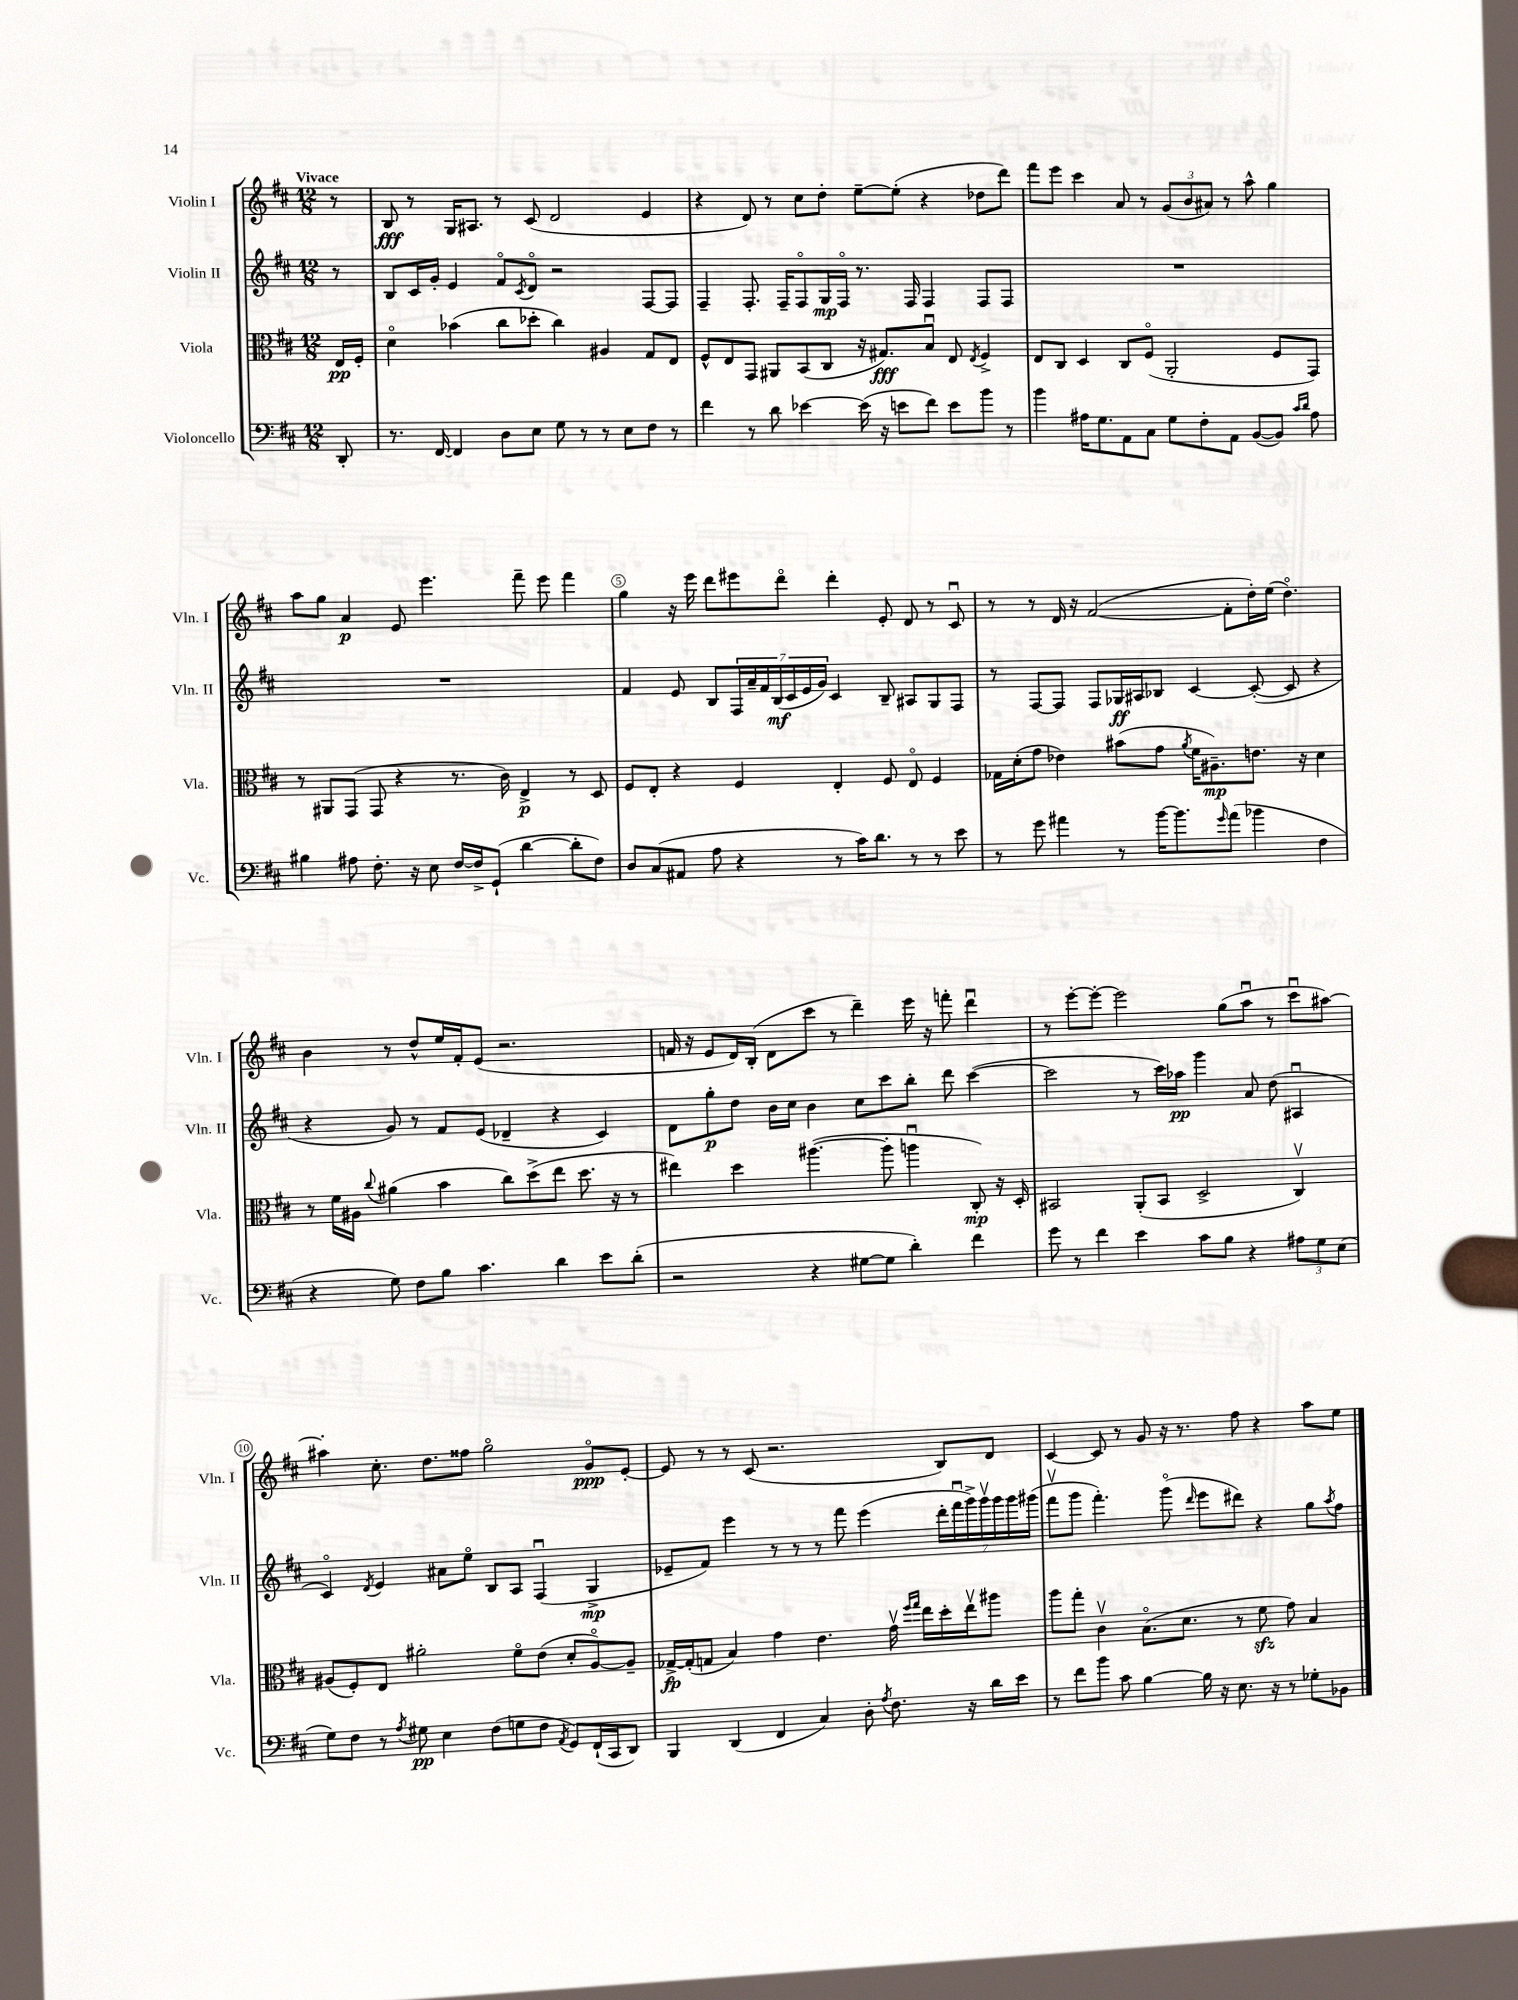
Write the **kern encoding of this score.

**kern	**kern	**kern	**kern
*staff4	*staff3	*staff2	*staff1
*clefF4	*clefC3	*clefG2	*clefG2
*k[f#c#]	*k[f#c#]	*k[f#c#]	*k[f#c#]
*M12/8	*M12/8	*M12/8	*M12/8
8DD'/	16E/LL	8r	8r
.	16F#'/JJ	.	.
=	=	=	=
8.r	4do\	8B/L	8B/
.	.	16c#/L	8r
[16FF#/	.	16g'/JJ	.
4FF#/]	(4b-\	4e/	16G/LK
.	.	.	8.A#/J
8D\L	8cc#\L	8f#o/L	8r
.	.	8qc#/	.
8E\J	8dd-'\J	8do/J	(8c#/
8G\	4cc#\)	2r	2d/
8r	.	.	.
8r	4A#/	.	.
8E\L	.	.	.
8F#\J	8G/L	[8F#/L	4e/
8r	8E/J	8F#/]J	.
=	=	=	=
4f#\	8F#^^/L	4F#~/	4r
.	8E/	.	.
8r	8GG/J	8.F#'/	8d/)
8d\	8AA#/L	.	8r
.	.	16F#~/LK	.
[4e-\	(8BB/	8F#o/	8cc#\L
.	8C#/J	16G/L	8dd'\J
.	.	16F#o/JJ	.
(16e-\]	16r	8.r	[8ee~\L
16r	8.G#/L)	.	.
8e\L	.	.	(8ee'\]J
.	.	16F#/	.
8f#\J)	8Bu/J	4F#/	4r
8e\L	8E/	.	.
.	8qE/	.	.
8b\J	4F#^/	8F#/L	8dd-\L
8r	.	8F#/J	8ddd\J)
=	=	=	=
4b\	8E/L	1.r	8fff#\L
.	8C#/J	.	8eee\J
16A#\LK	4D/	.	4ccc#\
8.G\	.	.	.
8AA\	8C#/L	.	8a/
8C#\J	(8F#o/J	.	8r
8G\L	2AA'/	.	(12g/L
.	.	.	12b/
8F#'\	.	.	.
.	.	.	12a#/J)
8AA\J	.	.	8r
([8BB/L	.	.	8aa^^\
8BB/]J)	8F#/L	.	4gg\
16qqc#/LL	.	.	.
16qqd/JJ	.	.	.
8A#\	8GG/J)	.	.
=	=	=	=
4B#\	8r	1.r	8aa\L
.	8AA#/L	.	8gg\J
8A#\	(8GG/J	.	4a/
8.F#'\	8GG/	.	.
.	4r	.	8e/
16r	.	.	.
8E\	.	.	4.eee\
[16F#/LL	8.r	.	.
16F#^/]J	.	.	.
(8GG`/J	.	.	.
.	16c#\)	.	.
[4d\	4E^/	.	8fff#~\
.	.	.	8eee\
8d'\]L	8r	.	4fff#\
8F#\J)	8D/	.	.
=	=	=	=
8D/L	8F#/L	4f#/	4gg\
(8C#/	8E'/J	.	.
8AA#/J	4r	8e/	16r
.	.	.	16eee\
8A\	.	8B/L	8ddd\L
4r	4F#/	28F#/L	8eee#\
.	.	28a~/	.
.	.	28f#/	.
.	.	(28B/	.
.	.	.	8dddo\J
.	.	28c#/	.
.	.	28e/	.
.	.	28g/JJ)	.
8r	4E'/	4c#/	4ddd'\
16c#\LK)	.	.	.
8.d\J	.	.	.
.	8F#/	8B~/	8e'/
8r	8Eo/	8A#/L	8d/
8r	4F#/	8G/	8r
8e\	.	8F#/J	8c#u/
=	=	=	=
8r	16G-\LL	8r	8r
.	(16d'\J	.	.
8g\	8g\J	[8F#/L	8r
4a#\	4e-\)	8F#/]J	16d/
.	.	.	16r
.	.	8F#/L	([2f#/
8r	(8b#\L	16G-/L	.
.	.	16A#/J	.
[16b\LK	8g\J	8B-/J	.
8.b\]	.	.	.
.	8qa/	.	.
.	16f#\LK	[4c#/	.
.	8.A#~\)	.	.
16qqg/	.	.	.
(8a#\J	.	.	8f#'\]L
4b-\	8.e\J	(8c#'/_	16dd'\L)
.	.	.	(16ee\JJ
.	.	8c#/]	4.ddo\)
.	16r	.	.
4F#\	4d\	4r	.
=	=	=	=
4r	8r	4r	4b\
.	16f#\LL	.	.
.	16A#\JJ	.	.
.	8qqcc#/	.	.
8G\)	(4a#\	8g/)	8r
8F#\L	.	8r	8dd^^/L
8B\J	4b\	8f#/L	16ee/L
.	.	.	16f#'/J
4.c#\	.	(8e/J	(8e/J
.	8cc#\L)	4d-~/	2.r
.	(8dd^\	.	.
4d\	8ee\J	4r	.
.	8.dd\	.	.
8e\L	.	4c#/)	.
.	16r	.	.
(8d'\J	8r	.	.
=	=	=	=
2r	4ee#\)	8d\L	16f/
.	.	.	16r
.	.	8gg'\	8e/L
.	4dd\	8dd\J	16d/L)
.	.	.	(16B'/JJ
.	.	16b\LL	8d\L
.	.	16cc#\JJ	.
4r	([4.aa#\	4b\	8ccc#\J
.	.	.	8r
[8G#\L	.	8cc#\L	4ddd~\)
8G#\]J	8aa#'\]	8ccc#\	.
4d'\)	4aau\	8bb'\J	16eee\
.	.	.	16r
.	.	8ddd\	8fff'\
4f#\	8C#'/)	([4ccc#\	4dddu\
.	16r	.	.
.	16D'/	.	.
=	=	=	=
8g\	2BB#/	2ccc#\]	8r
8r	.	.	[8eee'\L
4f#\	.	.	8eee'\_J
.	.	.	2eee\]
4e\	(8AA'/L	8r	.
.	8BB#/J	16ccc#\LL)	.
.	.	16aa-\JJ	.
8c#\L	2D^/	4ggg\	.
8B\J	.	.	(8gg\L
4r	.	8a/	8aau\J
.	.	(8dd\	8r
12A#\L	4C#v/)	4A#u/	8ccc#u\L
12G\	.	.	.
.	.	.	[8aa#\J)
(12E\J	.	.	.
=	=	=	=
8G\L)	(8A#/L	4c#o/)	4aa#'\]
8F#\J	8F#'/)	.	.
.	.	8qd/	.
8r	8E/J	4e/	8.cc#'\
8qA/	.	.	.
8G#\	2a#'\	.	.
.	.	.	8.dd\L
4E\	.	8a#\L	.
.	.	8eeo\J	8ff##\J
(8F#\L	.	8B/L	2ggo\
8G\	8f#o\L	8A/J	.
8F#\J	(8e\J	(4F#u/	.
8qAA/	.	.	.
8GG/L)	8d'/L	.	.
(16FF#`/L	[8A#o/)	4G^/	8go/L
16CC#/J	.	.	.
8DD/J)	8A#~/]J	.	[8e'/J
=	=	=	=
4BBB/	[16G-^/LL	8e-~/L	8e/]
.	(16G-'/]J	.	.
.	8G/J	8f#/J)	8r
(4DD/	4B/)	4eee\	8r
.	.	.	(8c#/
4FF#/	4g\	8r	2.r
.	.	8r	.
4C#/)	4.e\	8r	.
.	.	8fff#\	.
8D'\	.	(4eee\	.
8qA/	.	.	.
8.F#\	16gv\	.	.
.	16qqff#/LL	.	.
.	16qqgg/JJ	.	.
.	16ee\LL	.	.
.	16dd'\	28ddd'\LL	8B/L)
.	.	28fff#u\	.
16r	16eev\J	.	.
.	.	28ggg^\)	.
.	.	28gggv\	.
16d\LL	8aa#\J	.	8d/J
.	.	28ggg\	.
.	.	28ggg\	.
16e\JJ	.	.	.
.	.	(28ggg#\JJ	.
=	=	=	=
8r	8aa\L	8fff#v\L	[4c#/
8f#\L	8gg'\J	8ggg\J	.
8b\J	4c#v\	4.fff#'\)	8c#/]
8c#\	.	.	8r
[4B\	(8.Bo\L	.	8g/
.	.	(8gggo\	16r
.	8.d\J	.	8.r
.	.	16qqddd/	.
16B\]	.	8eee\L	.
16r	.	.	.
8.E\	8r	8ddd#\J)	8ff#\
.	8f#\	4r	4r
16r	.	.	.
8r	8g\)	.	.
8G-'\L	4B/	8gg\L	8aa\L
.	.	8qaa/	.
8BB-\J	.	8ff#\J	8ee\J
==	==	==	==
*-	*-	*-	*-
